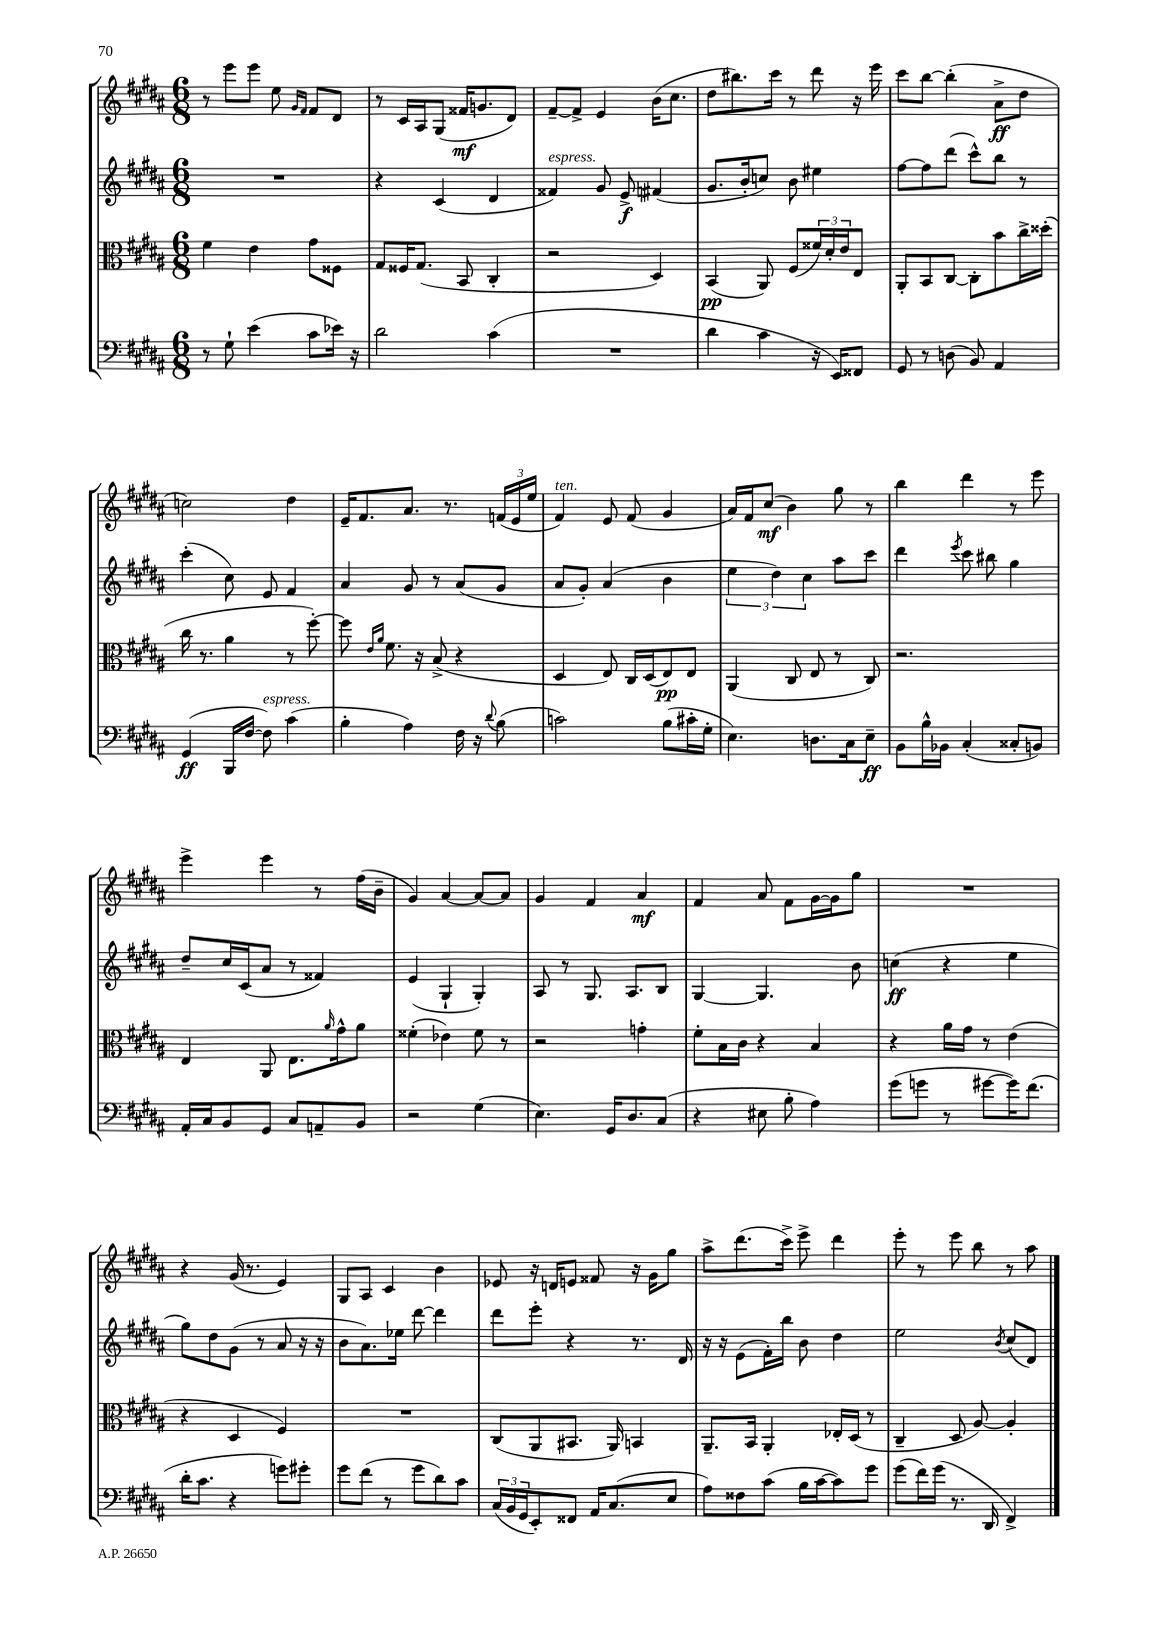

**kern	**kern	**kern	**kern
*staff4	*staff3	*staff2	*staff1
*clefF4	*clefC3	*clefG2	*clefG2
*k[f#c#g#d#a#]	*k[f#c#g#d#a#]	*k[f#c#g#d#a#]	*k[f#c#g#d#a#]
*M6/8	*M6/8	*M6/8	*M6/8
8r	4f#\	2.r	8r
8G#`\	.	.	8eee\L
(4e\	4e\	.	8eee\J
.	.	.	8ee\
.	.	.	16qqg#/LL
.	.	.	16qqf#/JJ
8c#\L	8g#\L	.	8f#/L
16e-\Jk)	8F##\J	.	8d#/J
16r	.	.	.
=	=	=	=
2d#\	8G#/L	4r	8r
.	16F##/K	.	16c#/LL
.	(8.G#/J	.	16A#/J
.	.	(4c#/	(8G#/J
.	8BB/	.	16f##/LK
.	.	.	8.g/
(4c#\	4C#'/	4d#/	.
.	.	.	8d#/J)
=	=	=	=
2.r	2r	4f##/)	[8f#~/L
.	.	.	8f#^/]J
.	.	8g#/	4e/
.	.	8e^/	.
.	4D#/)	(4f#/	(16b\LK
.	.	.	8.cc#\J
=	=	=	=
4d#\	(4BB/	8.g#/L	8dd#\L
.	.	.	8.bb#\)
.	.	16b'/k	.
4c#\	8AA#/)	8cc/J)	.
.	.	.	16ccc#\Jk
.	(8F#/L	8b\	8r
16r	24f##/L)	4ee#\	8ddd#\
.	24d#'/	.	.
16EE/LK)	.	.	.
.	24e/J	.	.
8FF##/J	8E/J	.	16r
.	.	.	16eee\
=	=	=	=
8GG#/	8AA#'/L	[8ff#\L	8ccc#\L
8r	8BB/	8ff#\]	[8bb\J
(8D\	[8C#/J	(8ddd#\J	(4bb'\]
8BB/)	8C#'\]L	8ccc#^^\L)	.
4AA#/	8b\	8bb\J	8a#^\L
.	16cc#^\L	8r	8dd#\J
.	(16dd##'\JJ	.	.
=	=	=	=
(4GG#/	16cc#\	(4ccc#'\	2cc\)
.	8.r	.	.
16BBB/LL	4a#\	8cc#\)	.
[16F#/JJ	.	.	.
8F#\])	.	8e/	.
(4c#\	8r	4f#/	4dd#\
.	[8ff#'\)	.	.
=	=	=	=
4B'\	8ff#\]	4a#/	16e~/LK
.	.	.	8.f#/
.	16qqe/LL	.	.
.	16qqa#/JJ	.	.
.	8.f#\	.	.
4A#\)	.	8g#/	8.a#/J
.	16r	.	.
.	(8B^/	8r	.
.	.	.	8.r
16F#\	4r	(8a#/L	.
16r	.	.	.
8qqd#/	.	.	.
(8B\	.	8g#/J	(24f/LL
.	.	.	24e/
.	.	.	24ee/JJ
=	=	=	=
2c\)	4D#/	8a#/L	4f#/)
.	.	8g#'/J)	.
.	8E/)	(4a#/	8e/
.	16C#/LL	.	(8f#/
.	(16D#/J	.	.
(8B\L	8E/)	4b\	4g#/
16c#'\L	8E/J	.	.
16G#'\JJ	.	.	.
=	=	=	=
4.E\)	(4AA#/	6ee\	16a#/LL)
.	.	.	16f#/J
.	.	.	(8cc#/J
.	.	6dd#\)	.
.	8C#/	.	4b\)
.	.	6cc#\	.
8.D\L	8E/	.	.
.	8r	8aa#\L	8gg#\
16C#\k	.	.	.
8E~\J	8C#/)	8ccc#\J	8r
=	=	=	=
8BB\L	2.r	4ddd#\	4bb\
16B^^\L	.	.	.
16BB-\JJ	.	.	.
.	.	8qeee/	.
(4C#'/	.	8ccc#\	4ddd#\
.	.	8bb#\	.
8C##'/L	.	4gg#\	8r
8BB/J)	.	.	8eee\
=	=	=	=
16AA#'/LL	4E/	8dd#~/L	4eee^\
16C#/J	.	.	.
8BB/	.	16cc#/L	.
.	.	(16c#/J	.
8GG#/J	8AA#/	8a#/J	4eee\
8C#/L	8.E\L	8r	.
8AA~/	.	4f##/)	8r
.	16qqa#/	.	.
.	16g#^^\k	.	.
8BB/J	8a#\J	.	(16ff#\LL
.	.	.	16b~\JJ
=	=	=	=
2r	(4f##'\	(4e/	4g#/)
.	4e-\)	4G#`/	[4a#/
(4G#\	8f##\	4G#'/)	8a#/_L
.	8r	.	8a#/]J
=	=	=	=
4.E\)	2r	8A#/	4g#/
.	.	8r	.
.	.	8.G#/	4f#/
16GG#/LK	.	.	.
8.D#/	.	8.A#/L	.
.	4g'\	.	4a#/
(8C#/J	.	8B/J	.
=	=	=	=
4r	8f#'\L	[4G#/	4f#/
.	16B\L	.	.
.	16c#\JJ	.	.
8E#\	4r	4.G#/]	8a#/
8B'\	.	.	8f#\L
4A#\)	4B/	.	[16g#\L
.	.	.	16g#\]J
.	.	8b\	8gg#\J
=	=	=	=
(8g#\L	4r	(4cc\	2.r
8g\J	.	.	.
8r	16a#\LL	4r	.
.	16g#\JJ	.	.
[8g#\L	8r	.	.
16g#\]K)	(4e\	4ee\	.
(8.f#\J	.	.	.
=	=	=	=
16d#'\LK	4r	8gg#\L)	4r
8.c#\J	.	.	.
.	.	8dd#\	.
4r	4D#/	(8g#\J	(16g#/
.	.	.	8.r
.	.	8r	.
8g\L)	4F#/)	8a#/	4e/)
8g#'\J	.	16r	.
.	.	16r	.
=	=	=	=
8g#\L	2.r	8b\L	8G#/L
(8f#\J	.	8.a#\)	8A#/J
8r	.	.	4c#/
.	.	16ee-\Jk	.
8g#\L	.	[8ddd#\	.
8d#\)	.	4ddd#\]	4b\
8c#\J	.	.	.
=	=	=	=
(24C#/LL	(8C#/L	8ddd#\L	8e-/
24BB/	.	.	.
24GG#/J	.	.	.
8EE'/)	8AA#/	8eee'\J	16r
.	.	.	16d/LK
8FF##/J	8.BB#/J	4r	8e/J
16AA#/LK	.	.	8f##/
(8.C#/	16AA#/)	.	.
.	4BB/	8.r	16r
.	.	.	16g#\LK
8E/J	.	.	8gg#\J
.	.	16d#/	.
=	=	=	=
8A#\L)	8.AA#~/L	16r	8aa#^\L
.	.	16r	.
8F##\	.	(8e\L	(8.ddd#\
.	16BB/Jk	.	.
(8c#\J	4AA#'/	16f#'\L)	.
.	.	16bb\JJ	16ccc#^\Jk)
16B\LL	.	8b\	8eee^\
[16c#\J	.	.	.
8c#\])	16E-'/LL	4dd#\	4ddd#\
.	(16D#/JJ	.	.
8g#\J	8r	.	.
=	=	=	=
(8g#\L	4C#~/	2ee\	8eee'\
16f#\L)	.	.	8r
(16g#\JJ	.	.	.
8.r	8D#/	.	8eee\
.	[8A#/)	.	8bb\
16DD#/	.	.	.
.	.	8qb/	.
4FF#^/)	4A#'/]	(8cc#/L	8r
.	.	8d#/J)	8aa#\
==	==	==	==
*-	*-	*-	*-
